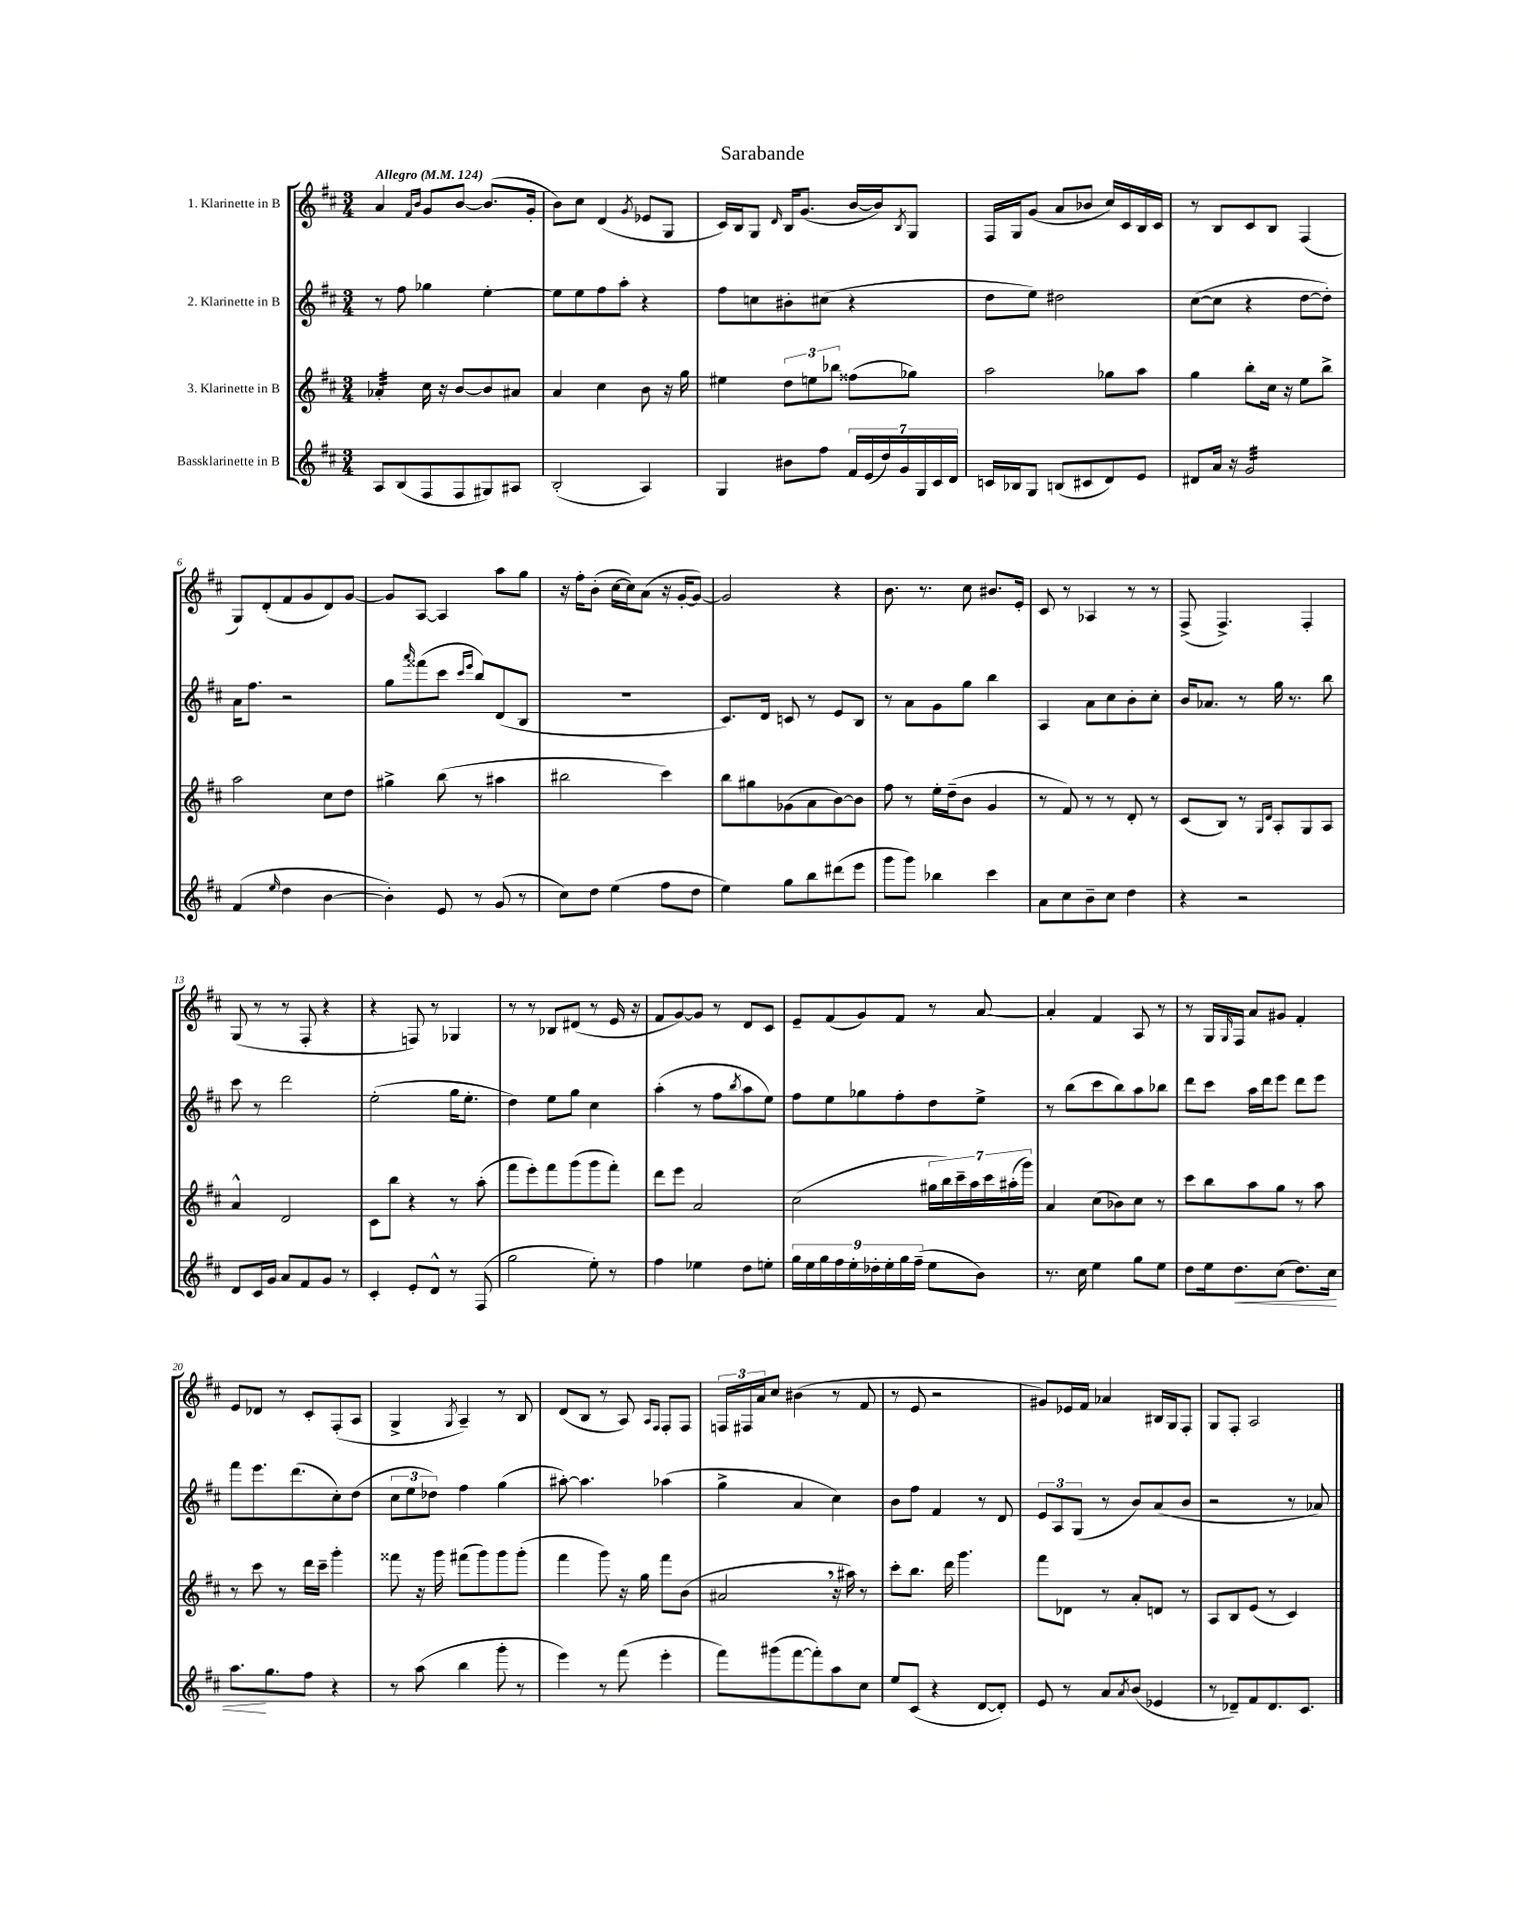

**kern	**kern	**kern	**kern
*staff4	*staff3	*staff2	*staff1
*clefG2	*clefG2	*clefG2	*clefG2
*k[f#c#]	*k[f#c#]	*k[f#c#]	*k[f#c#]
*M3/4	*M3/4	*M3/4	*M3/4
*MM124	*MM124	*MM124	*MM124
8A	4a-'	8r	4a
(8B	.	8ff#	.
.	.	.	16qqf#
.	.	.	16qqb
8F#	16cc#	4gg-	8g
.	16r	.	.
8F#	[8b	.	[8b
8G#)	8b]	[4ee'	(8.b]
8A#	8a#	.	.
.	.	.	16g'
=	=	=	=
(2B'	4a	8ee]	8b)
.	.	8ee	8cc#
.	4cc#	8ff#	(4d
.	.	8aa'	.
.	.	.	8qg
4A)	8b	4r	8e-
.	16r	.	8G
.	16gg	.	.
=	=	=	=
4G	4ee#	8ff#	16c#)
.	.	.	16B
.	.	8cc	8G
.	.	.	16qqd
8b#	12dd	8b#'	16B
.	.	.	(8.g
.	12ee	.	.
8ff#	.	(8cc#	.
.	12bb-	.	.
28f#	(8ff##	4r	[16b
(28e	.	.	.
.	.	.	16b])
28dd)	.	.	.
28g	.	.	.
.	.	.	8qB
.	8gg-)	.	8G
28G	.	.	.
28c#	.	.	.
28d	.	.	.
=	=	=	=
16c	2aa	8dd	16F#
16B-	.	.	16G
8G	.	8ee)	(8g
(8B	.	2dd#	8a
8c#	.	.	8b-
8d)	8gg-	.	16cc#)
.	.	.	16c#
8e	8aa	.	16B
.	.	.	16c#
=	=	=	=
8d#	4gg	([8cc#	8r
16a	.	8cc#]	8B
16r	.	.	.
2g	8bb'	4r	8c#
.	16cc#	.	8B
.	16r	.	.
.	8ee	[8dd	(4F#
.	8bb^	8dd'])	.
=	=	=	=
(4f#	2aa	16a	8G)
.	.	8.ff#	.
.	.	.	(8d'
16qqee	.	.	.
4dd	.	2r	8f#
.	.	.	8g
[4b	8cc#	.	8d)
.	8dd	.	[8g
=	=	=	=
4b'])	4gg#^	8gg	8g]
.	.	16qqaaa	.
.	.	(8fff##	[8A
8e	(8bb	8ccc#	4A]
.	.	16qqccc#	.
.	.	16qqeee	.
8r	8r	8bb)	.
(8g	4aa#	(8d	8aa
8r	.	8B	8gg
=	=	=	=
8cc#)	2bb#	2.r	16r
.	.	.	16ff#'
8dd	.	.	(8b'
(4ee	.	.	[16cc#
.	.	.	16cc#])
.	.	.	(8a
8ff#	4ccc#)	.	16r
.	.	.	[16g'
8dd	.	.	8g_)
=	=	=	=
4ee)	8bb	8.c#)	2g]
.	8gg#	.	.
.	.	16d	.
8gg	(8g-	8c	.
8bb	8a	8r	.
(8ddd#	[8b)	8e	4r
8eee	8b]	8B	.
=	=	=	=
8ggg	8ff#	8r	8.b
8ggg)	8r	8a	.
.	.	.	8.r
4bb-	16ee'	8g	.
.	(16dd~	.	.
.	8b	8gg	8cc#
4ccc#	4g	4bb	8.b#
.	.	.	16e'
=	=	=	=
8a	8r	4A	8c#
8cc#	8f#)	.	8r
8b~	8r	8a	4A-
8cc#	8r	8cc#	.
4dd	8d'	8b'	8r
.	8r	8cc#'	8r
=	=	=	=
4r	(8c#	16b	(8F#^
.	.	8.a-	.
.	8B)	.	4.F#^)
2r	8r	8r	.
.	16qqG	.	.
.	16qqd	.	.
.	8A'	16gg	.
.	.	8.r	.
.	8G	.	4F#'
.	8A	8bb	.
=	=	=	=
8d	4a^^	8ccc#	(8G
16c#	.	8r	8r
16g	.	.	.
8a	2d	2ddd	8r
8f#	.	.	8F#'
8g	.	.	4r
8r	.	.	.
=	=	=	=
4c#'	8c#	(2ee'	4r
.	8bb	.	.
8e'	4r	.	8F)
8d^^	.	.	8r
8r	8r	16gg	4G-
.	.	8.ee'	.
(8F#	(8aa'	.	.
=	=	=	=
2gg	8fff#	4dd)	8r
.	8eee')	.	8r
.	8fff#	8ee	8B-
.	(8ggg	8gg	(8d#
8ee')	8ggg	4cc#	8r
8r	8fff#')	.	16e
.	.	.	16r
=	=	=	=
4ff#	8ddd	(4aa'	8f#
.	8eee	.	[8g)
4ee-	2a	8r	8g]
.	.	8ff#	8r
.	.	8qbb	.
8dd	.	8aa	8d
8ee'	.	8ee)	8c#
=	=	=	=
18gg	(2cc#	8ff#	8e~
18ee	.	.	.
18gg	.	.	.
.	.	8ee	(8f#
18ff#	.	.	.
18ee'	.	.	.
.	.	8gg-	8g)
18dd-'	.	.	.
18ee'	.	.	.
.	.	8ff#'	8f#
18gg	.	.	.
(18ff#~	.	.	.
8ee	28gg#	8dd	8r
.	28bb)	.	.
.	28ccc#~	.	.
.	28aa	.	.
8b)	.	8ee^	[8a
.	28ccc#	.	.
.	(28aa#'	.	.
.	28ggg)	.	.
=	=	=	=
8.r	4a	8r	4a']
.	.	(8bb	.
16cc#	.	.	.
4ee	(8cc#	8ccc#	4f#
.	8b-)	8bb)	.
8gg	8cc#	8aa	8A
8ee	8r	8bb-	8r
=	=	=	=
8dd	8ccc#	8ddd	8r
16ee	8bb	8ccc#	16G
.	.	.	16qqG
8.dd	.	.	16F#
.	8aa	16aa	8a
.	.	16ddd	.
(8cc#	8gg	8eee	8g#
8.dd)	8r	8ddd	4f#'
.	8aa	8eee	.
16cc#	.	.	.
=	=	=	=
8.aa	8r	8fff#	8e
.	8ccc#	8.eee	8d-
8.gg	.	.	.
.	8r	.	8r
.	.	(8.ddd	.
8ff#	16ddd	.	8c#'
.	16ccc#~	.	.
4r	4ggg'	8cc#')	(8F#'
.	.	(8dd	8A
=	=	=	=
8r	8fff##	12cc#	4G^
.	.	12ee	.
(8aa	16r	.	.
.	.	12dd-)	.
.	16ggg	.	.
.	.	.	8qG
4bb	(8fff#	4ff#	4A~)
.	8ggg)	.	.
8ggg'	8ggg	(4gg	8r
8r	(8ggg'	.	8B
=	=	=	=
4eee)	4fff#	[8aa#')	(8d
.	.	4.aa#]	8B
8r	8ggg)	.	8r
(8fff#	16r	.	8A)
.	16gg	.	.
.	.	.	16qqA
.	.	.	16qqF#
4eee'	8fff#	(4aa-	8F#'
.	(8b	.	8F#
=	=	=	=
8fff#)	2a#	4gg^	24F
.	.	.	24F#
.	.	.	24a
(8ggg#	.	.	8cc#
[8fff#	.	4a	(4b#
8fff#'])	.	.	.
8aa	16r	4cc#)	8r
.	16aa#)	.	.
8cc#	8r	.	8f#
=	=	=	=
8ee	8ccc#'	8b	8r
(8c#	8.bb	8ff#	8e
4r	.	4f#	2r
.	16ddd	.	.
.	4.ggg	.	.
[8d	.	8r	.
8d'])	.	8d	.
=	=	=	=
8e	8fff#	12e	8g#)
.	.	12A	.
8r	8d-	.	16e-
.	.	(12G	.
.	.	.	16f#
8a	8r	8r	4a-
8qa	.	.	.
(8b	8a'	8b)	.
4e-	8d	(8a	16B#
.	.	.	16G
.	8r	8b	8F#'
=	=	=	=
8r	8A	2r	8G
8d-~)	8B	.	8F#'
8f#	(8e	.	2A
8.d-	8r	.	.
.	4c#)	8r	.
8.c#	.	.	.
.	.	8a-)	.
==	==	==	==
*-	*-	*-	*-
